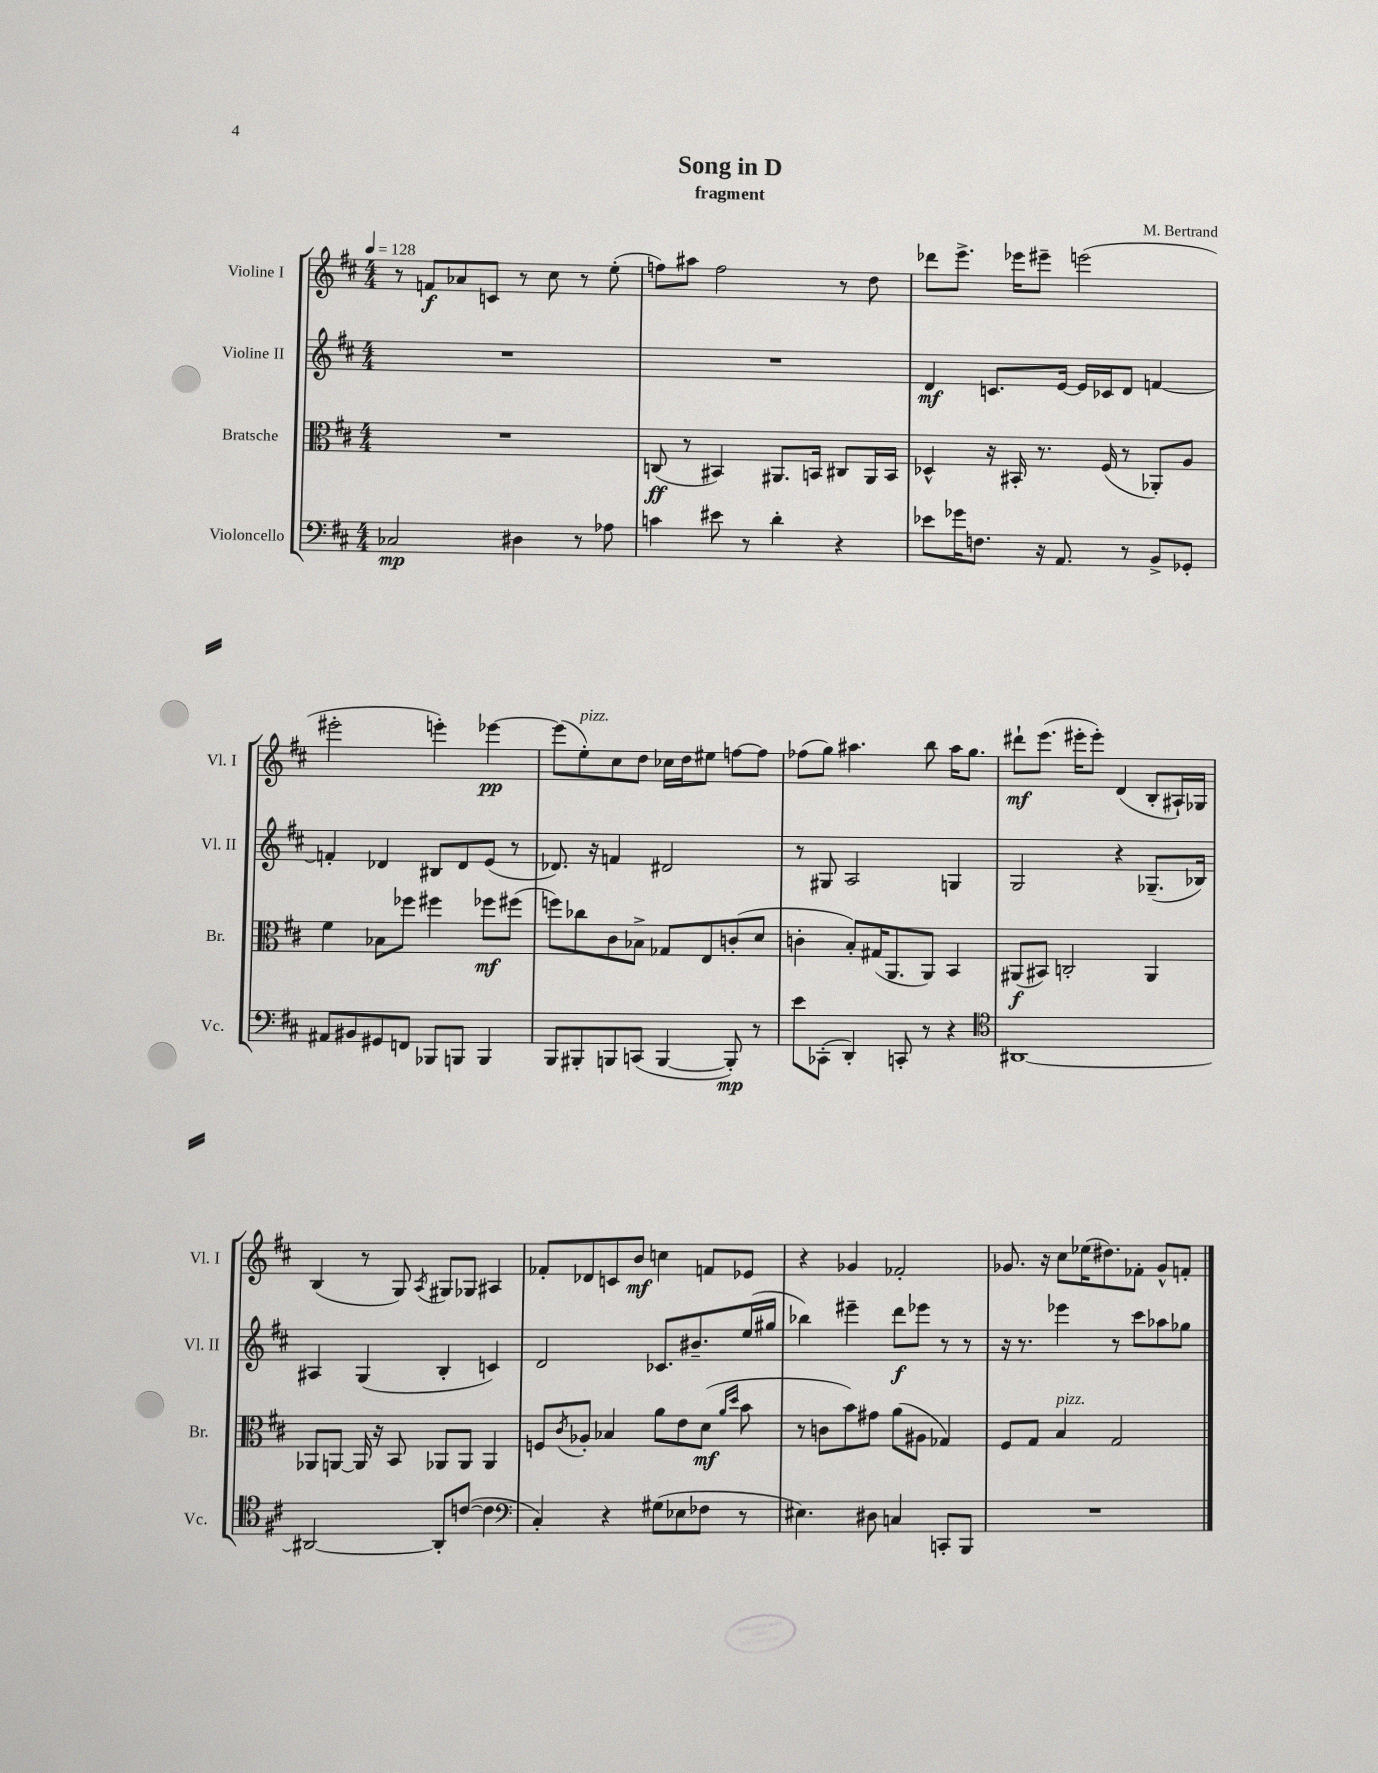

**kern	**dynam	**kern	**dynam	**kern	**dynam	**kern	**dynam
*part4	*part4	*part3	*part3	*part2	*part2	*part1	*part1
*staff4	*staff4	*staff3	*staff3	*staff2	*staff2	*staff1	*staff1
*I"Violoncello	*	*I"Bratsche	*	*I"Violine II	*	*I"Violine I	*
*I'Vc.	*	*I'Br.	*	*I'Vl. II	*	*I'Vl. I	*
*clefF4	*	*clefC3	*	*clefG2	*	*clefG2	*
*k[f#c#]	*	*k[f#c#]	*	*k[f#c#]	*	*k[f#c#]	*
*M4/4	*	*M4/4	*	*M4/4	*	*M4/4	*
*MM128	*	*MM128	*	*MM128	*	*MM128	*
=1	=1	=1	=1	=1	=1	=1	=1
2C-X/	mp	1r	.	1r	.	8r	.
.	.	.	.	.	.	8fn/L	f
.	.	.	.	.	.	8a-X/	.
.	.	.	.	.	.	8cn/J	.
4D#X\	.	.	.	.	.	8r	.
.	.	.	.	.	.	8cc#\	.
8r	.	.	.	.	.	8r	.
8A-X\	.	.	.	.	.	(8ee'\	.
=2	=2	=2	=2	=2	=2	=2	=2
4cn\	.	(8Cn/	ff	1r	.	8ffn\L)	.
.	.	8r	.	.	.	8aa#X\J	.
8e#X\	.	4BB#X/)	.	.	.	2ff\	.
8r	.	.	.	.	.	.	.
4d'\	.	8.AA#X/L	.	.	.	.	.
.	.	16BBn/Jk	.	.	.	.	.
4r	.	8C#X/L	.	.	.	8r	.
.	.	16AA#/L	.	.	.	8dd\	.
.	.	16BB/JJ	.	.	.	.	.
=3	=3	=3	=3	=3	=3	=3	=3
8e-X\L	.	4D-X^^/	.	4d/	mf	8ddd-X\L	.
16g-X\K	.	.	.	.	.	8.eee^\J	.
8.Fn\J	.	.	.	.	.	.	.
.	.	16r	.	8.cn/L	.	.	.
.	.	16BB#X'/	.	.	.	16eee-X\KL	.
16r	.	8.r	.	.	.	8eee#X~\J	.
8.AA/	.	.	.	[16e/Jk	.	.	.
.	.	.	.	16e/LL]	.	(2eeen\	.
.	.	(16F#/	.	16c-X/J	.	.	.
8r	.	8r	.	8d/J	.	.	.
8BB^/L	.	8AA-X'/L)	.	[4fn/	.	.	.
8GG-X'/J	.	8A/J	.	.	.	.	.
!!LO:LB:g=z
=4	=4	=4	=4	=4	=4	=4	=4
8AA#X/L	.	4f#\	.	4fn'/]	.	2eee#X'\	.
8BB#X/	.	.	.	.	.	.	.
8GG#X/	.	8B-X\L	.	4d-X/	.	.	.
8FFn/J	.	8ff-X\J	.	.	.	.	.
8BBB-X/L	.	4ff#X\	.	8B#X/L	.	4eeen'\)	.
8BBBn/J	.	.	.	8d-/	.	.	.
4BBB/	.	8ff-X\L	mf	(8e/J	.	[4eee-X\	pp
.	.	(8ff#X\J	.	8r	.	.	.
=5	=5	=5	=5	=5	=5	=5	=5
8BBB/L	.	8ffn\L)	.	8.d-X/)	.	(8eee-\L]	.
!	!	!	!	!	!	!LO:TX:a:i:t=pizz.	!
8BBB#X'/	.	8cc-X\	.	.	.	8ee'\)	.
.	.	.	.	16r	.	.	.
8BBBn/	.	8c#\	.	4fn/	.	8cc#\	.
(8CCn/J	.	8B-X^\J	.	.	.	8dd\J	.
[4BBB/	.	8G-X/L	.	2d#X/	.	16cc-X\LL	.
.	.	.	.	.	.	16dd\J	.
.	.	8E/	.	.	.	8ee#X\J	.
8BBB'/])	mp	(8cn'/	.	.	.	[8ffn\L	.
8r	.	8d/J	.	.	.	8ff\J]	.
=6	=6	=6	=6	=6	=6	=6	=6
8e\L	.	4cn'\	.	8r	.	(8ff-X\L	.
(8CC-X'\J	.	.	.	8G#X/	.	8gg\J)	.
4DD'/)	.	8B'/L)	.	2A/	.	4.aa#X\	.
.	.	(16G#X/K	.	.	.	.	.
.	.	8.AA/	.	.	.	.	.
8CCn'/	.	.	.	.	.	.	.
8r	.	8AA/J)	.	.	.	8bb\	.
4r	.	4BB/	.	4Gn/	.	16aa#\KL	.
.	.	.	.	.	.	8.gg\J	.
=7	=7	=7	=7	=7	=7	=7	=7
*clefC4	*	*	*	*	*	*	*
[1AA#X	.	(8AA#X/L	f	2G/	.	8ddd#X`\L	mf
.	.	8BB#X/J)	.	.	.	(8.eee\J	.
.	.	2Cn'/	.	.	.	.	.
.	.	.	.	.	.	16eee#X'\KL	.
.	.	.	.	.	.	8eee#'\J)	.
.	.	.	.	4r	.	(4d/	.
.	.	4AA#/	.	(8.G-X~/L	.	8B'/L	.
.	.	.	.	.	.	16A#X`/L)	.
.	.	.	.	16B-X/Jk)	.	16G-X/JJ	.
!!LO:LB:g=z
=8	=8	=8	=8	=8	=8	=8	=8
2AA#X/_	.	8AA-X/L	.	4A#X/	.	(4B/	.
.	.	[8AAn/J	.	.	.	.	.
.	.	16AA/]	.	(4G/	.	8r	.
.	.	16r	.	.	.	.	.
.	.	8BB/	.	.	.	8G/)	.
.	.	.	.	.	.	8qA/	.
8AA#'/L]	.	8AA-X/L	.	4B'/	.	8G#X/L	.
([8cn/J	.	8AA-/J	.	.	.	8G-X/J	.
4c\]	.	4AA-/	.	4cn/)	.	4A#X/	.
=9	=9	=9	=9	=9	=9	=9	=9
*clefF4	*	*	*	*	*	*	*
4C#'/)	.	8Fn/L	.	2d/	.	8f-X'/L	.
.	.	8qc#/	.	.	.	.	.
.	.	8A-X'/J	.	.	.	8d-X/	.
4r	.	4B-X/	.	.	.	8cn/	.
.	.	.	.	.	.	8b/J	mf
(8G#X\L	.	8a\L	.	8.c-X/L	.	4ccn\	.
8E-X\	.	8e\	.	.	.	.	.
.	.	.	.	8.b#X~/	.	.	.
8F-X\J	.	(8d\J	mf	.	.	8fn/L	.
.	.	16qqa/LL	.	.	.	.	.
.	.	16qqdd/JJ	.	.	.	.	.
8r	.	8b\	.	(16ee/L	.	8e-X/J	.
.	.	.	.	16gg#X/JJ	.	.	.
=10	=10	=10	=10	=10	=10	=10	=10
4.E#X\)	.	8r	.	4bb-X\)	.	4r	.
.	.	8cn\L	.	.	.	.	.
.	.	8b\)	.	4eee#X~\	.	4g-X/	.
8D#X\	.	8g#X\J	.	.	.	.	.
4Cn/	.	(8a\L	.	8ddd\L	f	2f-X'/	.
.	.	8A#X\J	.	8eee-X\J	.	.	.
8CCn'/L	.	4G-X/)	.	8r	.	.	.
8BBB/J	.	.	.	8r	.	.	.
=11	=11	=11	=11	=11	=11	=11	=11
1r	.	8F#/L	.	16r	.	8.g-X/	.
.	.	.	.	8.r	.	.	.
.	.	8G/J	.	.	.	.	.
.	.	.	.	.	.	16r	.
!	!	!LO:TX:a:i:t=pizz.	!	!	!	!	!
.	.	4B/	.	4eee-X\	.	8cc#\L	.
.	.	.	.	.	.	(16ee-X\K	.
.	.	.	.	.	.	8.dd#X\)	.
.	.	2G/	.	8r	.	.	.
.	.	.	.	8ccc#\L	.	8f-X'\J	.
.	.	.	.	8aa-X\	.	8g-^^/L	.
.	.	.	.	8gg-X\J	.	8fn'/J	.
==	==	==	==	==	==	==	==
*-	*-	*-	*-	*-	*-	*-	*-
